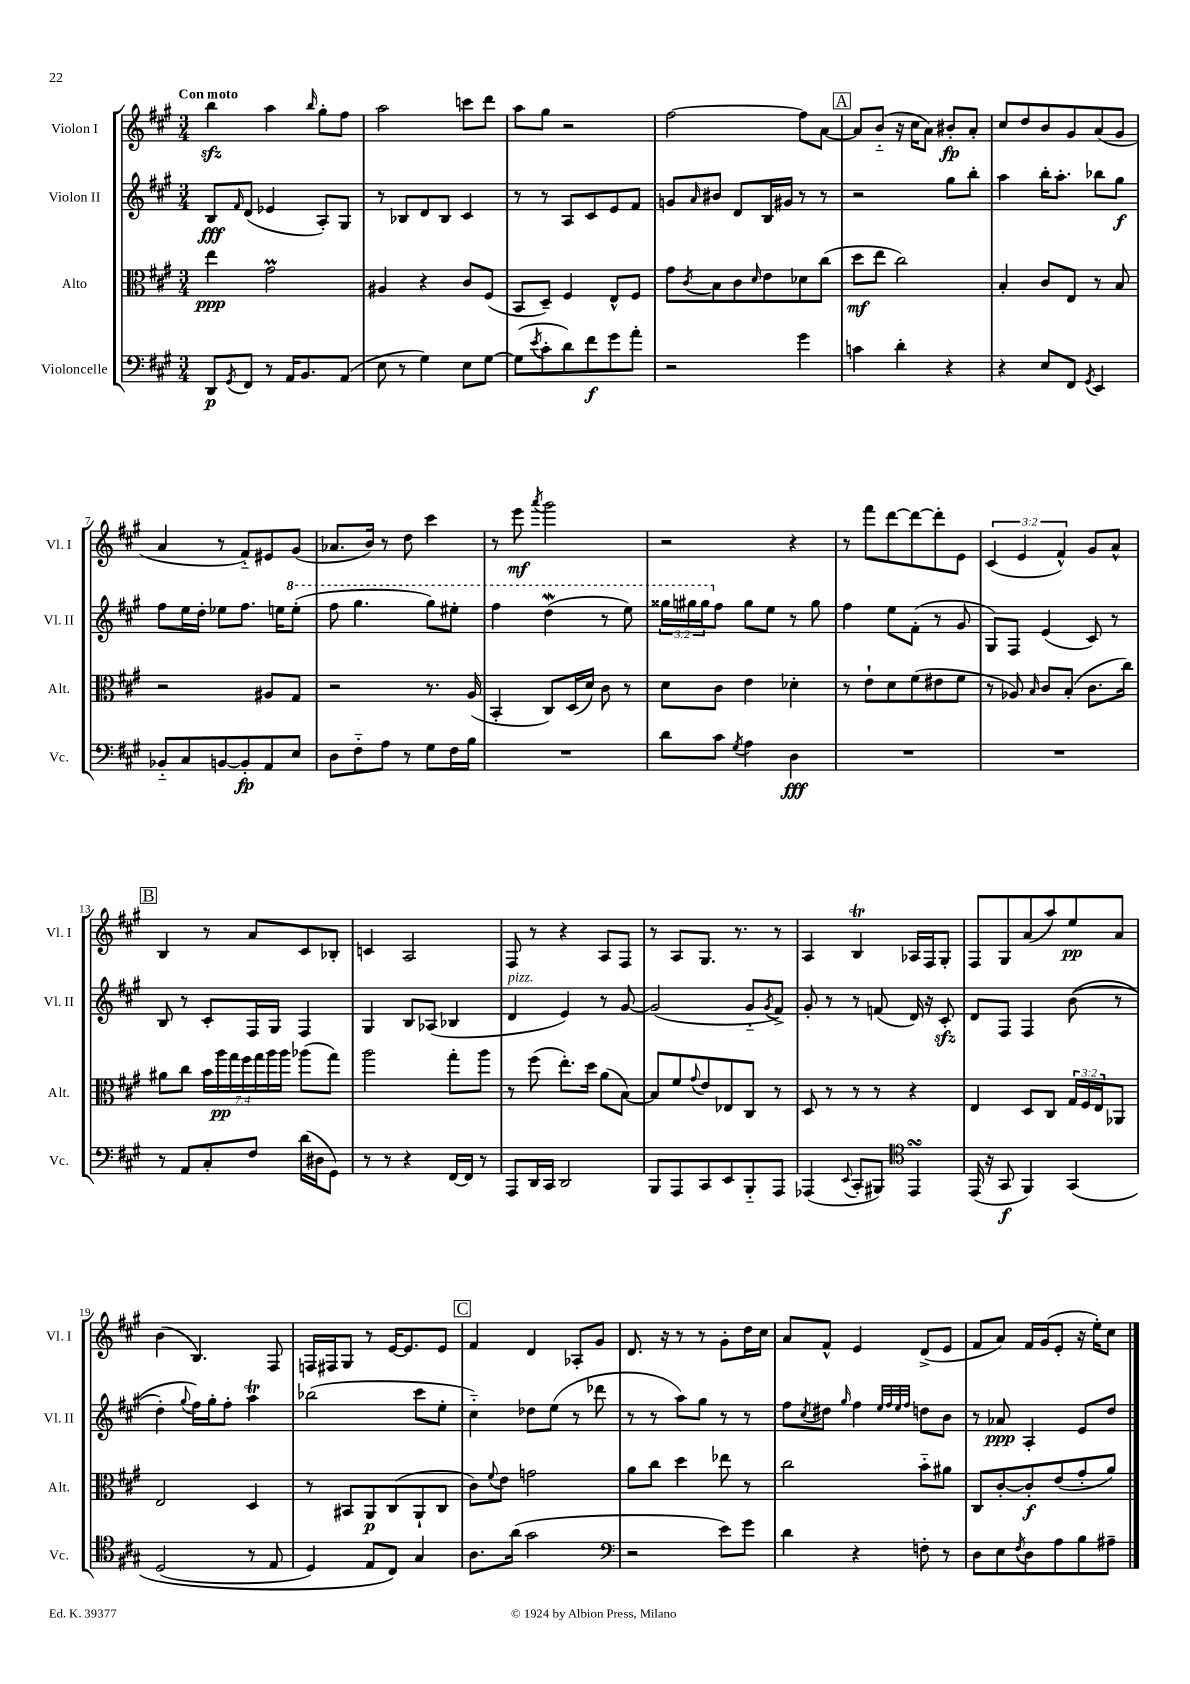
<<
\new StaffGroup <<
\new Staff = "s0" \with { instrumentName = "Violon I" shortInstrumentName = "Vl. I" } {
    \clef treble \key a \major \numericTimeSignature \time 3/4 \override Staff.TupletNumber.text = #tuplet-number::calc-fraction-text \tempo "Con moto"
    b''4\sfz a''4 \grace { b''16 } gis''8-. fis''8 |
    a''2 c'''8 d'''8 |
    a''8 gis''8 r2 |
    fis''2~ fis''8 a'8~ |
    \mark \markup { \box "A" } a'8 b'8-_( r16 cis''16 a'8) bis'8-.\fp a'8-. |
    cis''8 d''8 b'8 gis'8 a'8( gis'8 |
    a'4 r8 fis'8-_) eis'8 gis'8( |
    aes'8. b'16) r8 d''8 cis'''4 |
    r8 e'''8\mf \acciaccatura { a'''8 } gis'''2 |
    r2 r4 |
    r8 fis'''8 d'''8~ d'''8~ d'''8-. e'8 |
    \tuplet 3/2 { cis'4( e'4 fis'4-^) } gis'8 a'8-^ |
    \mark \markup { \box "B" } b4 r8 a'8 cis'8 bes8-. |
    c'4 a2 |
    fis8 r8 r4 a8 fis8 |
    r8 a8 gis8. r8. r8 |
    a4 b4\trill aes16 fis16 gis8-. |
    fis8 gis8 a'8( a''8) e''8\pp a'8 |
    b'4( b4.) fis8 |
    f16 fis16 gis8 r8 e'16~ e'8. e'8 |
    \mark \markup { \box "C" } fis'4 d'4 aes8-. gis'8 |
    d'8. r16 r8 r8 gis'8-. d''16 cis''16 |
    a'8 fis'8-^ e'4 d'8->( e'8 |
    fis'8 a'8) fis'16 gis'16( e'8-. r16 e''16-.) cis''8 \bar "|." |
}
\new Staff = "s1" \with { instrumentName = "Violon II" shortInstrumentName = "Vl. II" } {
    \clef treble \key a \major \numericTimeSignature \time 3/4 \override Staff.TupletNumber.text = #tuplet-number::calc-fraction-text
    b8\fff \grace { fis'16 } d'8( ees'4 a8-.) gis8 |
    r8 bes8 d'8 bes8 cis'4 |
    r8 r8 a8 cis'8 e'8 fis'8 |
    g'8 \grace { a'16 } bis'8 d'8 b16 gis'16 r8 r8 |
    \mark \markup { \box "A" } r2 gis''8 b''8-. |
    a''4 b''16-. a''8.-. bes''8 gis''8\f |
    fis''8 e''16 d''16-. ees''8 fis''8. e''16 \ottava #1 e'''8-.( |
    fis'''8 gis'''4. gis'''8) eis'''8-. |
    fis'''4 d'''4\mordent( r8 e'''8) |
    \tuplet 3/2 { gisis'''16 gis'''16 gis'''16 \ottava #0 } fis''8 gis''8 e''8 r8 gis''8 |
    fis''4 e''8 fis'8-.( r8 gis'8 |
    gis8) fis8 e'4( cis'8) r8 |
    \mark \markup { \box "B" } b8 r8 cis'8-. fis16 gis16 fis4 |
    gis4 b8 aes8( bes4 |
    d'4^\markup { \italic "pizz." } e'4) r8 gis'8~ |
    gis'2( gis'8-_ \acciaccatura { gis'8 } fis'8->) |
    gis'8-. r8 r8 f'8( d'16) r16 cis'8-.\sfz |
    d'8 fis8 fis4 b'8(\( r8 |
    d''4-.) \appoggiatura { gis''8 } fis''16\) gis''16-. fis''8-. a''4\trill |
    bes''2( cis'''8 e''8-. |
    \mark \markup { \box "C" } cis''4-_) des''8 e''8( r8 des'''8 |
    r8 r8 a''8) gis''8 r8 r8 |
    fis''8 \acciaccatura { cis''8 } dis''8 \grace { gis''16 } fis''4 \grace { e''32 fis''32 e''32 fis''32 } d''8 b'8 |
    r8 aes'8\ppp a4-. e'8 d''8 \bar "|." |
}
\new Staff = "s2" \with { instrumentName = "Alto" shortInstrumentName = "Alt." } {
    \clef alto \key a \major \numericTimeSignature \time 3/4 \override Staff.TupletNumber.text = #tuplet-number::calc-fraction-text
    e''4\ppp gis'2\prall |
    ais4 r4 cis'8 fis8( |
    b,8 d8--) fis4 e8-^ fis8 |
    gis'8 \acciaccatura { cis'8 } b8 cis'8 \grace { d'16 } e'8 des'8 cis''8( |
    \mark \markup { \box "A" } d''8\mf e''8 cis''2) |
    b4-. cis'8 e8 r8 b8 |
    r2 ais8 gis8 |
    r2 r8. a16( |
    b,4-. cis8) d16( d'16) cis'8 r8 |
    d'8 cis'8 e'4 des'4-. |
    r8 e'8-! d'8 fis'8( eis'8 fis'8 |
    r8 aes8) \grace { b16 } cis'8 b8-.( cis'8. cis''16) |
    \mark \markup { \box "B" } ais'8 cis''8 \tuplet 7/4 { b'16 a''16\pp gis''16 fis''16 gis''16 a''16 a''16 } aes''8( gis''8) |
    a''2 gis''8-. a''8 |
    r8 fis''8( e''8.-.) d''16 a'8( b8~) |
    b8 fis'8 \appoggiatura { gis'8 } e'8 ees8 cis8 r8 |
    d8 r8 r8 r8 r4 |
    e4 d8 cis8 \tuplet 3/2 { gis16 fis16 e16 } aes,8 |
    e2 d4 |
    r8 bis,8 a,8\p cis8( a,8-! cis8 |
    \mark \markup { \box "C" } cis'8) \appoggiatura { fis'8 } e'8 g'2 |
    a'8 cis''8 d''4 ees''8 r8 |
    cis''2 b'8-_ ais'8 |
    cis8 cis'8~-. cis'8-.\f e'8( gis'8-. a'8) \bar "|." |
}
\new Staff = "s3" \with { instrumentName = "Violoncelle" shortInstrumentName = "Vc." } {
    \clef bass \key a \major \numericTimeSignature \time 3/4
    d,8\p \acciaccatura { gis,8 } fis,8 r8 a,16 b,8. a,8( |
    e8 r8 gis4) e8 gis8~ |
    gis8( \acciaccatura { e'8 } cis'8-. d'8) fis'8\f gis'8 a'8-. |
    r2 gis'4 |
    \mark \markup { \box "A" } c'4 d'4-. r4 |
    r4 e8 fis,8 \acciaccatura { gis,8 } e,4 |
    bes,8-_ cis8 b,8~ b,8-.\fp a,8 e8 |
    d8 fis8-_ a8 r8 gis8 fis16 b16 |
    R2. |
    d'8 cis'8 \acciaccatura { gis8 } a4 d4\fff |
    R2. |
    R2. |
    \mark \markup { \box "B" } r8 a,8 cis8-. fis8 d'16( dis16 gis,8) |
    r8 r8 r4 fis,16~ fis,16 r8 |
    a,,8 d,16 cis,16 d,2 |
    b,,8 a,,8 cis,8 e,8 b,,8-_ a,,8 |
    aes,,4( \appoggiatura { e,8 } cis,8-. bis,,8) \clef tenor e,4\turn |
    e,16( r16 gis,8\f fis,4) gis,4\( |
    d2( r8 e8 |
    d4) e8 cis8\) gis4 |
    \mark \markup { \box "C" } a8. a'16( gis'2 |
    \clef bass r2 e'8) gis'8 |
    d'4 r4 f8-. r8 |
    d8 e8 \acciaccatura { fis8 } d8 a8 b8 ais8-- \bar "|." |
}
>>
>>
